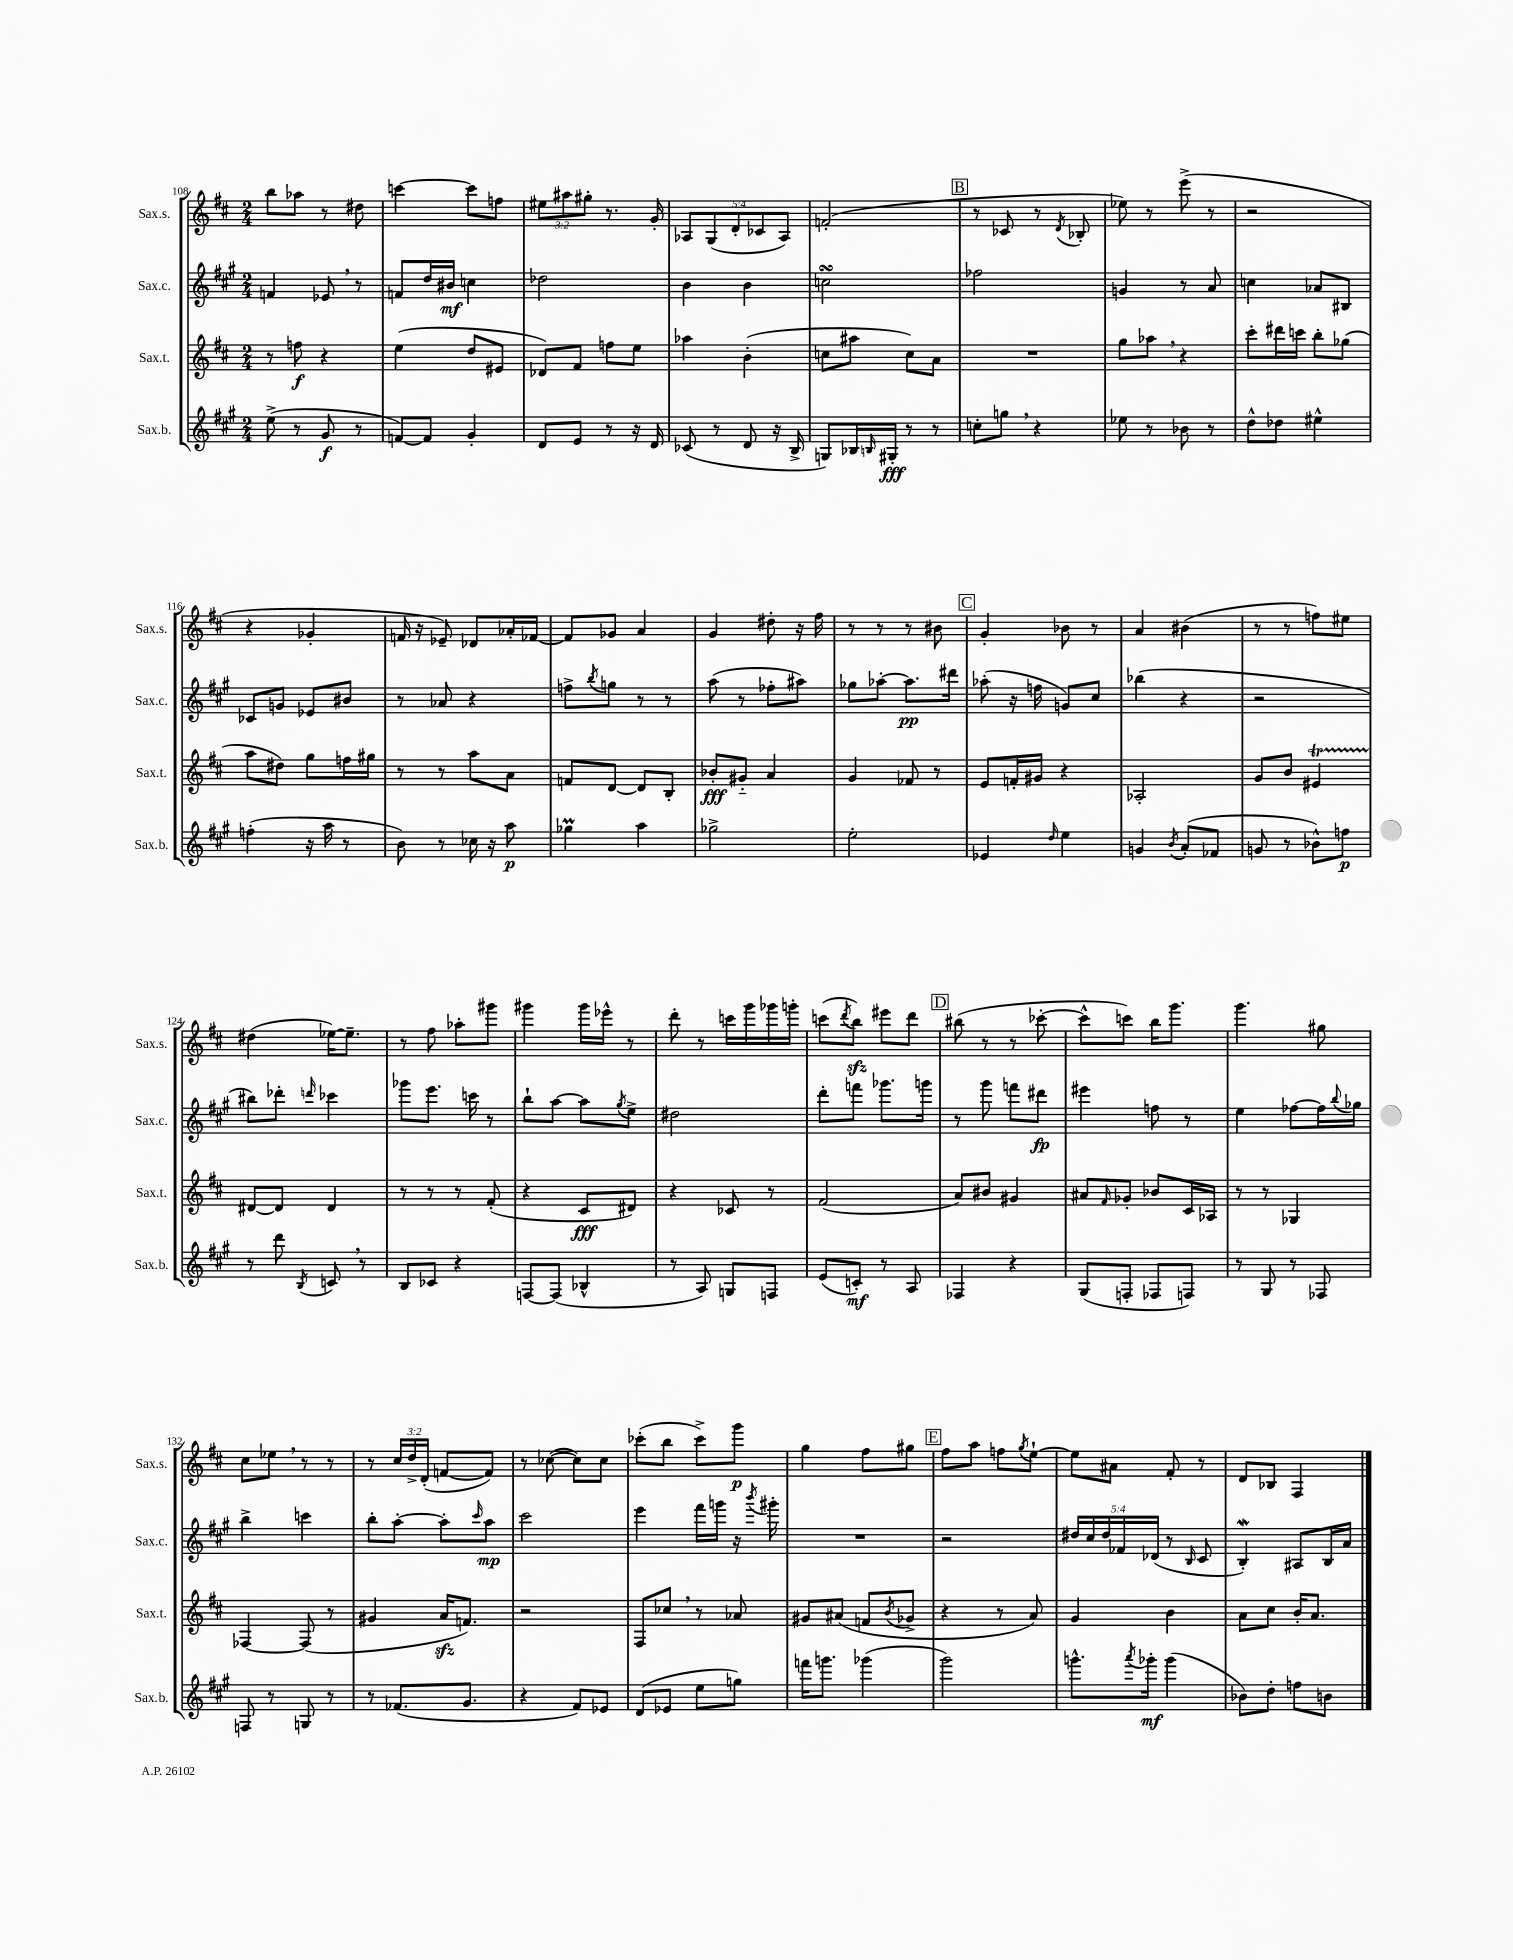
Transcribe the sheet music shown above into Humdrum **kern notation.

**kern	**kern	**kern	**kern
*staff4	*staff3	*staff2	*staff1
*clefG2	*clefG2	*clefG2	*clefG2
*k[f#c#g#]	*k[f#c#]	*k[f#c#g#]	*k[f#c#]
*M2/4	*M2/4	*M2/4	*M2/4
(8ee^\	8r	4f/	8bb\L
8r	8ff\	.	8aa-\J
8g#/	4r	8e-/	8r
8r	.	8r	8dd#\
=	=	=	=
[8f/L)	(4ee\	8f/L	[4ccc\
8f/]J	.	16dd/L	.
.	.	16b#/JJ	.
4g#'/	8dd/L	4cc\	8ccc\]L
.	8e#/J	.	8ff\J
=	=	=	=
8d/L	8d-/L)	2dd-\	12ee#\L
.	.	.	12aa#\
8e/J	8f#/J	.	.
.	.	.	12gg#'\J
8r	8ff\L	.	8.r
16r	8ee\J	.	.
16d/	.	.	16g'/
=	=	=	=
(8c-/	4aa-\	4b\	10A-/L
.	.	.	(10G/
8r	.	.	.
.	.	.	10d'/
8d/	(4b'\	4b\	.
.	.	.	10c-/
16r	.	.	.
.	.	.	10A-/J)
16B^/	.	.	.
=	=	=	=
8G/L)	8cc\L	2cc\	(2f'/
16B-/L	8aa#\J	.	.
16qqB/	.	.	.
16G#'/JJ	.	.	.
8r	8cc\L)	.	.
8r	8a\J	.	.
=	=	=	=
8cc'\L	2r	2ff-\	8r
8gg\J	.	.	8c-/
4r	.	.	8r
.	.	.	8qd/
.	.	.	8B-'/
=	=	=	=
8ee-\	8gg\L	4g/	8ee-\)
8r	8aa-\J	.	8r
8b-\	4r	8r	(8eee^\
8r	.	8a/	8r
=	=	=	=
8dd^^\L	8ccc#'\L	4cc\	2r
8dd-\J	16ddd#\L	.	.
.	16ccc\JJ	.	.
4ee#^^\	8bb'\L	8a-/L	.
.	(8gg-\J	8B#/J	.
=	=	=	=
(4ff'\	8aa\L	8c-/L	4r
.	8dd#\J)	8g/J	.
16r	8gg\L	8e-/L	4g-'/
16aa\	.	.	.
8r	16ff\L	8b#/J	.
.	16gg#\JJ	.	.
=	=	=	=
8b\)	8r	8r	16f/
.	.	.	16r
8r	8r	8a-/	8e-~/)
16cc-\	8aa\L	4r	8d-/L
16r	.	.	.
8aa\	8a\J	.	16a-'/L
.	.	.	[16f-/JJ
=	=	=	=
4gg-\	8f/L	8ff^\L	8f-/]L
.	.	8qbb/	.
.	[8d/J	8gg\J	8g-/J
4aa\	8d/]L	8r	4a/
.	8B'/J	8r	.
=	=	=	=
2gg-^\	8b-'/L	(8aa\	4g/
.	8g#'~/J	8r	.
.	4a/	8ff-'\L	8dd#'\
.	.	8aa#\J)	16r
.	.	.	16ff#\
=	=	=	=
2ee'\	4g/	8gg-\L	8r
.	.	[8aa-'\J	8r
.	8f-/	8.aa-\]L	8r
.	8r	.	8b#\
.	.	16ddd#\Jk	.
=	=	=	=
4e-/	8e/L	(8aa-'\	4g'/
.	16f'/L	16r	.
.	16g#/JJ	16ff\	.
16qqdd/	.	.	.
4ee\	4r	8g/L)	8b-\
.	.	8cc#/J	8r
=	=	=	=
4g/	2A-'/	(4bb-\	4a/
8qb/	.	.	.
(8a'/L	.	4r	(4b#\
8f-/J	.	.	.
=	=	=	=
8g/	8g/L	2r	8r
8r	8b/J	.	8r
8b-^^\L)	4e#/	.	8ff\L)
8ff\J	.	.	8ee#\J
=	=	=	=
8r	[8d#/L	8bb#\L)	(4dd#\
8ddd\	8d#/]J	8ddd-'\J	.
8qB/	.	16qqddd/	.
8c/	4d#/	4ccc-\	[16ee-\LK)
.	.	.	8.ee-~\]J
8r	.	.	.
=	=	=	=
8B/L	8r	8ggg-\L	8r
8c-/J	8r	8.eee\J	8ff#\
4r	8r	.	8aa-'\L
.	.	16ccc\	.
.	(8f#'/	8r	8ggg#\J
=	=	=	=
[8F/L	4r	8bb`\L	4ggg#\
(8F/]J	.	[8aa\J	.
4B-^^/	8c#/L	8aa\]L	16ggg#\LL
.	.	.	16eee-^^\JJ
.	.	8qgg#/	.
.	8d#/J)	8ee^\J	8r
=	=	=	=
8r	4r	2dd#\	8ddd'\
8A/)	.	.	8r
8G/L	8c-/	.	16ccc\LL
.	.	.	16ggg\
8F/J	8r	.	16ggg-\
.	.	.	16ggg'\JJ
=	=	=	=
(8e/L	(2f#/	8ddd'\L	(8ccc\L
.	.	.	8qddd/
8c'/J)	.	8fff\J	8bb\J)
8r	.	8.ggg-\L	8eee#\L
8A/	.	.	8ddd\J
.	.	16ggg\Jk	.
=	=	=	=
4F-/	8a/L)	8r	(8bb#\
.	8b#/J	8ggg#\	8r
4r	4g#/	8fff\L	8r
.	.	8ddd#\J	[8ccc-'\
=	=	=	=
(8G#/L	8a#/L	4eee#\	8ccc-^^\]L
.	16qqf#/	.	.
8F'/J	8g-'/J	.	8ccc\J)
8F-/L	8b-/L	8ff\	16bb\LK
.	.	.	8.ggg\J
8F/J)	16c#/L	8r	.
.	16A-/JJ	.	.
=	=	=	=
8r	8r	4ee\	4.ggg\
8G#/	8r	.	.
8r	4G-/	[8ff-\L	.
8F-/	.	16ff-\]L	8gg#\
.	.	8qqbb/	.
.	.	16gg-\JJ	.
=	=	=	=
8F/	[4F-/	4bb^\	8cc#\L
8r	.	.	8ee-\J
8G/	(8F-/]	4ccc\	8r
8r	8r	.	8r
=	=	=	=
8r	4g#/	8bb'\L	8r
(8.f-/L	.	[8aa'\J	24cc#/LL
.	.	.	24dd^/
.	.	.	(24d'/JJ
.	16a/LK	8aa'\]L	[8f/L
8.g#/J	8.f/J)	.	.
.	.	16qqccc#/	.
.	.	8aa\J	8f/]J)
=	=	=	=
4r	2r	2ccc#\	8r
.	.	.	([8cc-\
8f#/L)	.	.	8cc-\]L)
8e-/J	.	.	8cc-\J
=	=	=	=
(8d/L	8F#/L	4eee\	(8ccc-'\L
8e-/J	8cc-/J	.	8bb\J
8ee\L	8r	16fff#\LL	8ccc-^\L)
.	.	16ggg\JJ	.
8gg\J)	8a-/	16r	8ggg\J
.	.	8qbbb/	.
.	.	16ggg#'\	.
=	=	=	=
16fff\LK	8g#/L	2r	4gg\
8.ggg\J	.	.	.
.	(8a#/J	.	.
(4ggg-\	8f/L	.	8ff#\L
.	8qb/	.	.
.	8g-^/J	.	8gg#\J
=	=	=	=
2ggg#\)	4r	2r	8ff#\L
.	.	.	8aa\J
.	8r	.	8ff\L
.	.	.	8qgg/
.	8a/)	.	[8ee`\J
=	=	=	=
8.ggg^^\L	4g/	20dd#/LL	8ee\]L
.	.	20cc#/	.
.	.	20dd#/	.
.	.	.	8a#\J
.	.	20f-/	.
8qaaa/	.	.	.
16ggg-'\Jk	.	.	.
.	.	(20d-/JJ	.
(4ggg-\	4b\	8r	8f#'/
.	.	16qqB/	.
.	.	8c#/	8r
=	=	=	=
8b-\L)	8a\L	4B'/)	8d/L
8dd'\J	8cc#\J	.	8B-/J
8ff\L	16b'/LK	8A#/L	4F#/
.	8.a/J	.	.
8b\J	.	16B/L	.
.	.	16a/JJ	.
==	==	==	==
*-	*-	*-	*-
